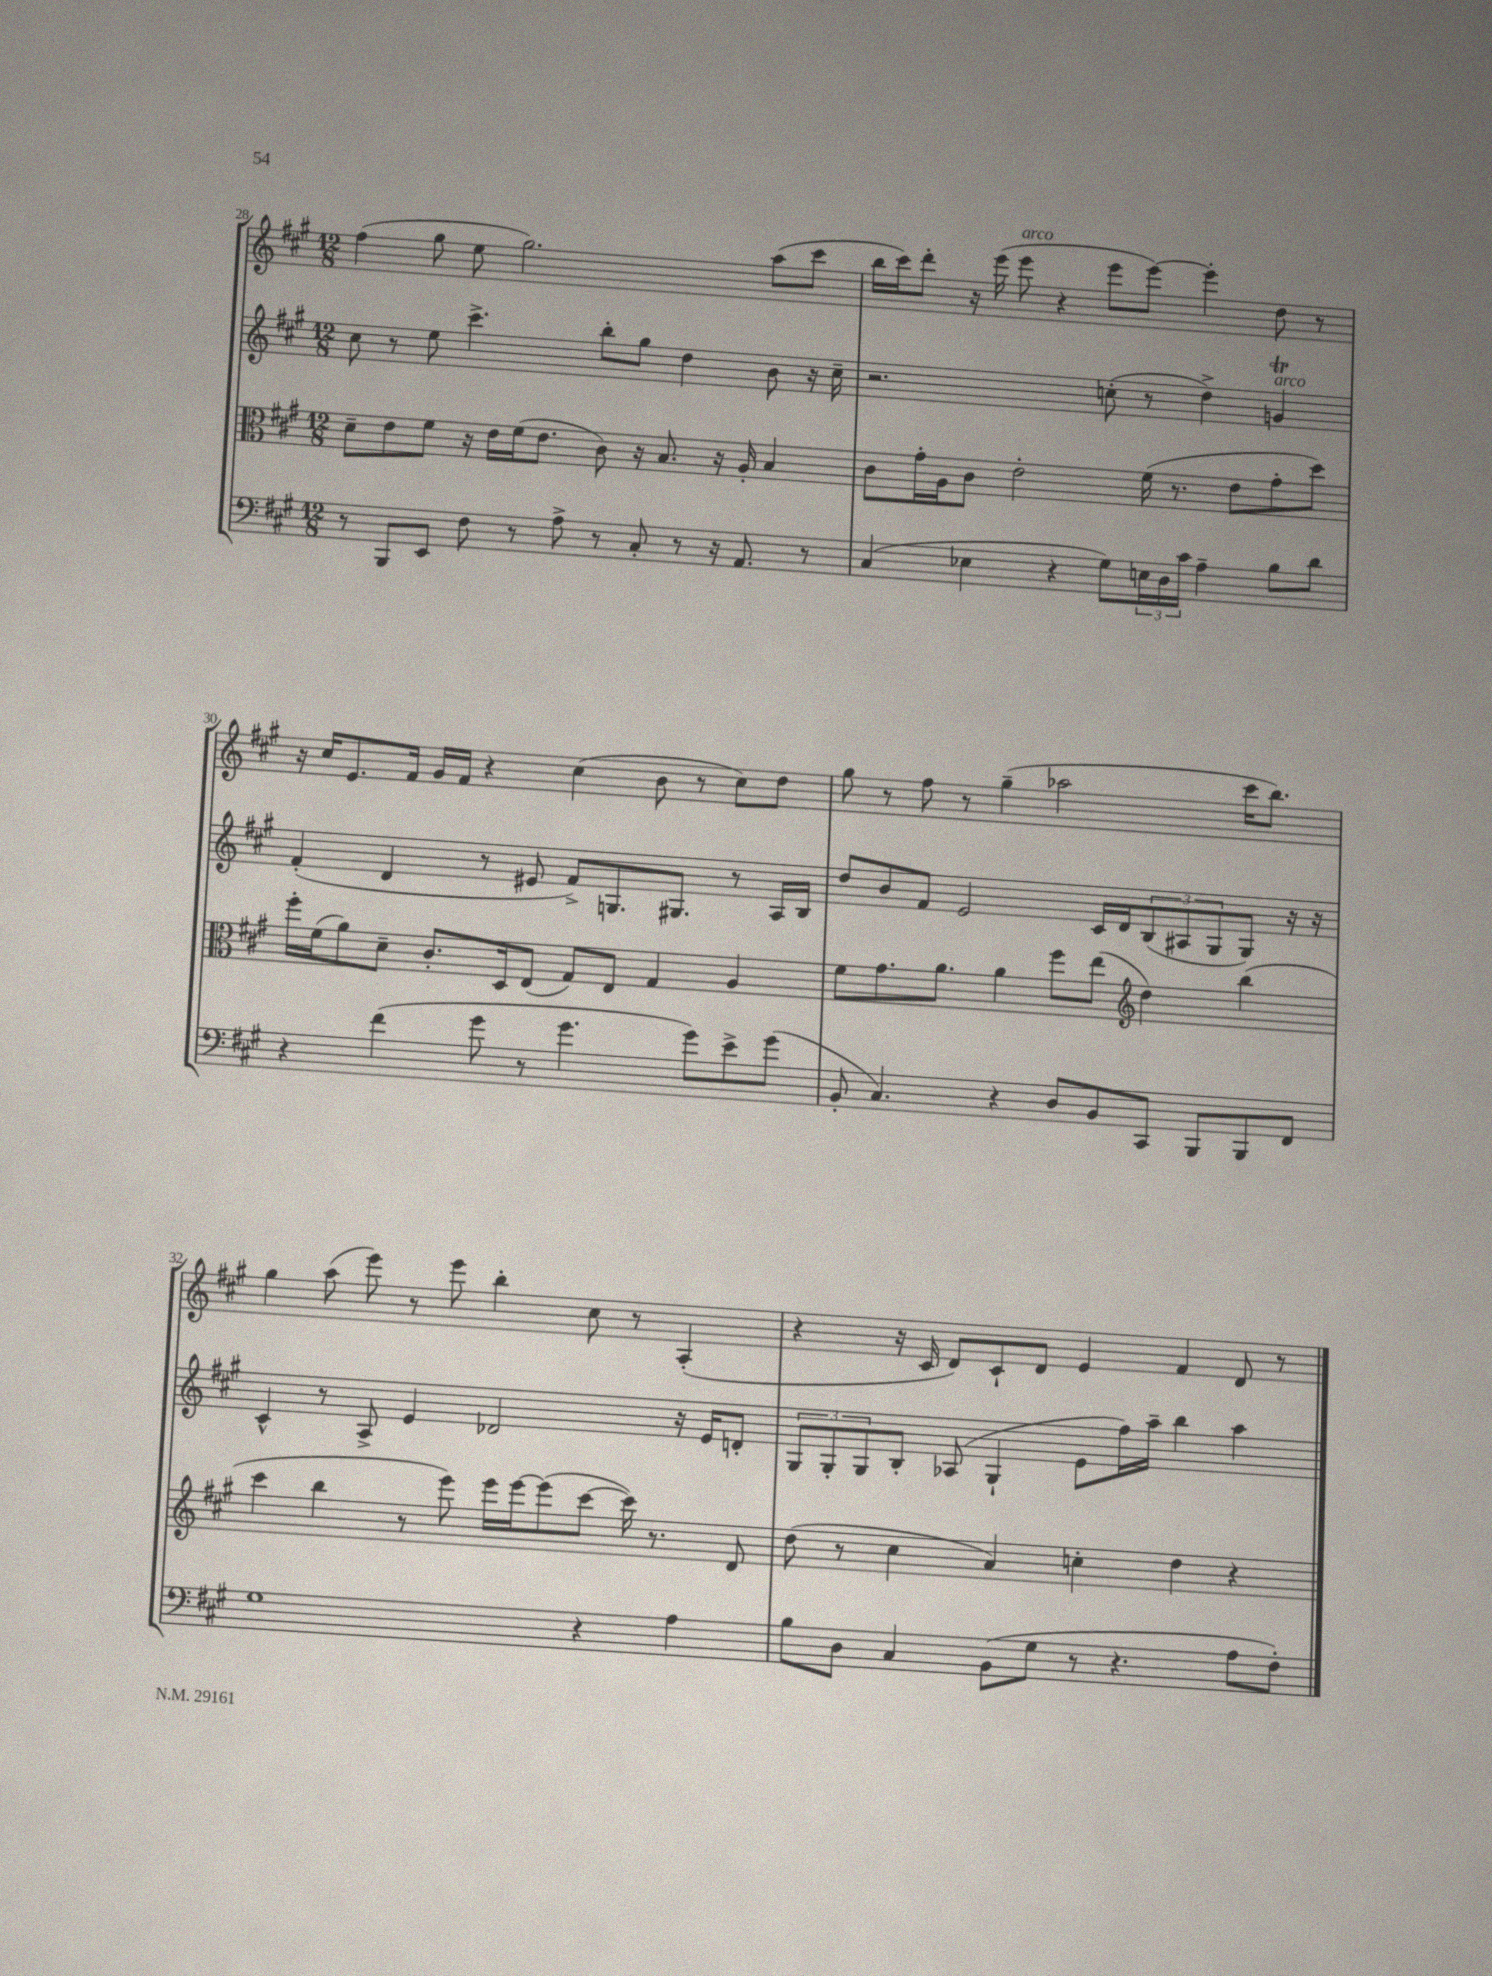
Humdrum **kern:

**kern	**kern	**kern	**kern
*part4	*part3	*part2	*part1
*staff4	*staff3	*staff2	*staff1
*clefF4	*clefC3	*clefG2	*clefG2
*k[f#c#g#]	*k[f#c#g#]	*k[f#c#g#]	*k[f#c#g#]
*M12/8	*M12/8	*M12/8	*M12/8
=28	=28	=28	=28
8r	8d~\L	8cc#\	(4ff#\
8BBB/L	8e\	8r	.
8EE/J	8f#\J	8ee\	8gg#\
8F#\	16r	4.ccc#^\	8ee\
.	16e\LL	.	.
8r	(16f#\J	.	2.gg#\)
.	8.e\J	.	.
8A^\	.	.	.
8r	8c#\)	8bb'\L	.
8C#'/	16r	8gg#\J	.
.	8.B/	.	.
8r	.	4dd\	.
16r	16r	.	.
8.AA/	16A'/	.	.
.	4B/	8b\	(8aa\L
8r	.	16r	8ccc#\J
.	.	16cc#~\	.
=29	=29	=29	=29
(4C#/	8c#\L	2.r	16bb\LL
.	.	.	16ccc#\J)
.	16g#'\L	.	8ddd'\J
.	16A\J	.	.
4E-X\	8c#\J	.	16r
.	.	.	(16eee\
!	!	!	!LO:TX:a:i:t=arco
.	2e'\	.	8eee\
4r	.	.	4r
8G#\L)	.	(8ccn'\	8eee\L
24En\L	(16f#\	8r	[8eee\J)
24D\	.	.	.
.	8.r	.	.
24c#\JJ	.	.	.
4A~\	.	4dd^\)	4eee'\]
.	8e\L	.	.
!	!	!LO:TX:a:i:t=arco	!
8B\L	8g#'\	4gnT/	8dd\
8d\J	8dd\J)	.	8r
!!LO:LB:g=z
=30	=30	=30	=30
4r	16ff#'\LL	(4f#'/	16r
.	(16f#\J	.	16cc#/KL
.	8a\)	.	8.e/
(4f#\	8d~\J	4d/	.
.	.	.	16f#/Jk
.	8.c#'/L	.	16g#/LL
.	.	.	16f#/JJ
8g#\	.	8r	4r
.	16D/k	.	.
8r	(8E/J	8e#X/	.
4.g#\	8G#/L)	8f#^/L)	(4cc#\
.	8E/J	8.Gn/	.
.	4G#/	.	8b\
.	.	8.G#X/J	.
8g#\L)	.	.	8r
8e^\	4A/	8r	8cc#\L)
(8g#\J	.	16A/LL	8dd\J
.	.	16B/JJ	.
=31	=31	=31	=31
8BB'/	8f#\L	8dd/L	8gg#\
4.C#/)	8.g#\	8b/	8r
.	.	8f#/J	8ff#\
.	8.a\J	.	.
.	.	2e/	8r
4r	4a\	.	(4gg#~\
8D/L	8ff#\L	.	2aa-X\
8BB/	(8ee\J	16c#/LL	.
.	.	16d/J	.
*	*clefG2	*	*
8CC#/J	4dd\)	(12B/	.
.	.	12A#X/	.
8BBB/L	.	.	.
.	.	12G#/	.
8BBB/	(4bb\	8G#/J)	16ccc#\KL
.	.	.	8.bb\J)
8FF#/J	.	16r	.
.	.	16r	.
!!LO:LB:g=z
=32	=32	=32	=32
1G#	4ccc#\	4c#^^/	4gg#\
.	4bb\	8r	(8aa\
.	.	8A^/	8eee\)
.	8r	4e/	8r
.	8eee\)	.	8eee\
.	16eee\LL	2d-X/	4bb'\
.	[16eee\J	.	.
.	(8eee\]	.	.
4r	[8ccc#\J	.	8cc#\
.	16ccc#\])	.	8r
.	8.r	.	.
4A\	.	16r	(4A'/
.	.	16e/KL	.
.	8d/	8dn'/J	.
=33	=33	=33	=33
8B\L	(8dd\	12G#/L	4r
.	.	12G#'/	.
8D\J	8r	.	.
.	.	12G#/	.
4C#/	4cc#\	8B'/J	16r
.	.	.	16c#/
.	.	(8A-X/	8d/L)
(8BB\L	4a/)	4G#`/	8c#`/
8G#\J	.	.	8d/J
8r	4ccn'\	8e\L	4e/
4.r	.	16ff#\L)	.
.	.	16aa~\JJ	.
.	4dd\	4bb\	4f#/
8A\L	4r	4aa\	8d/
8F#'\J)	.	.	8r
==	==	==	==
*-	*-	*-	*-
